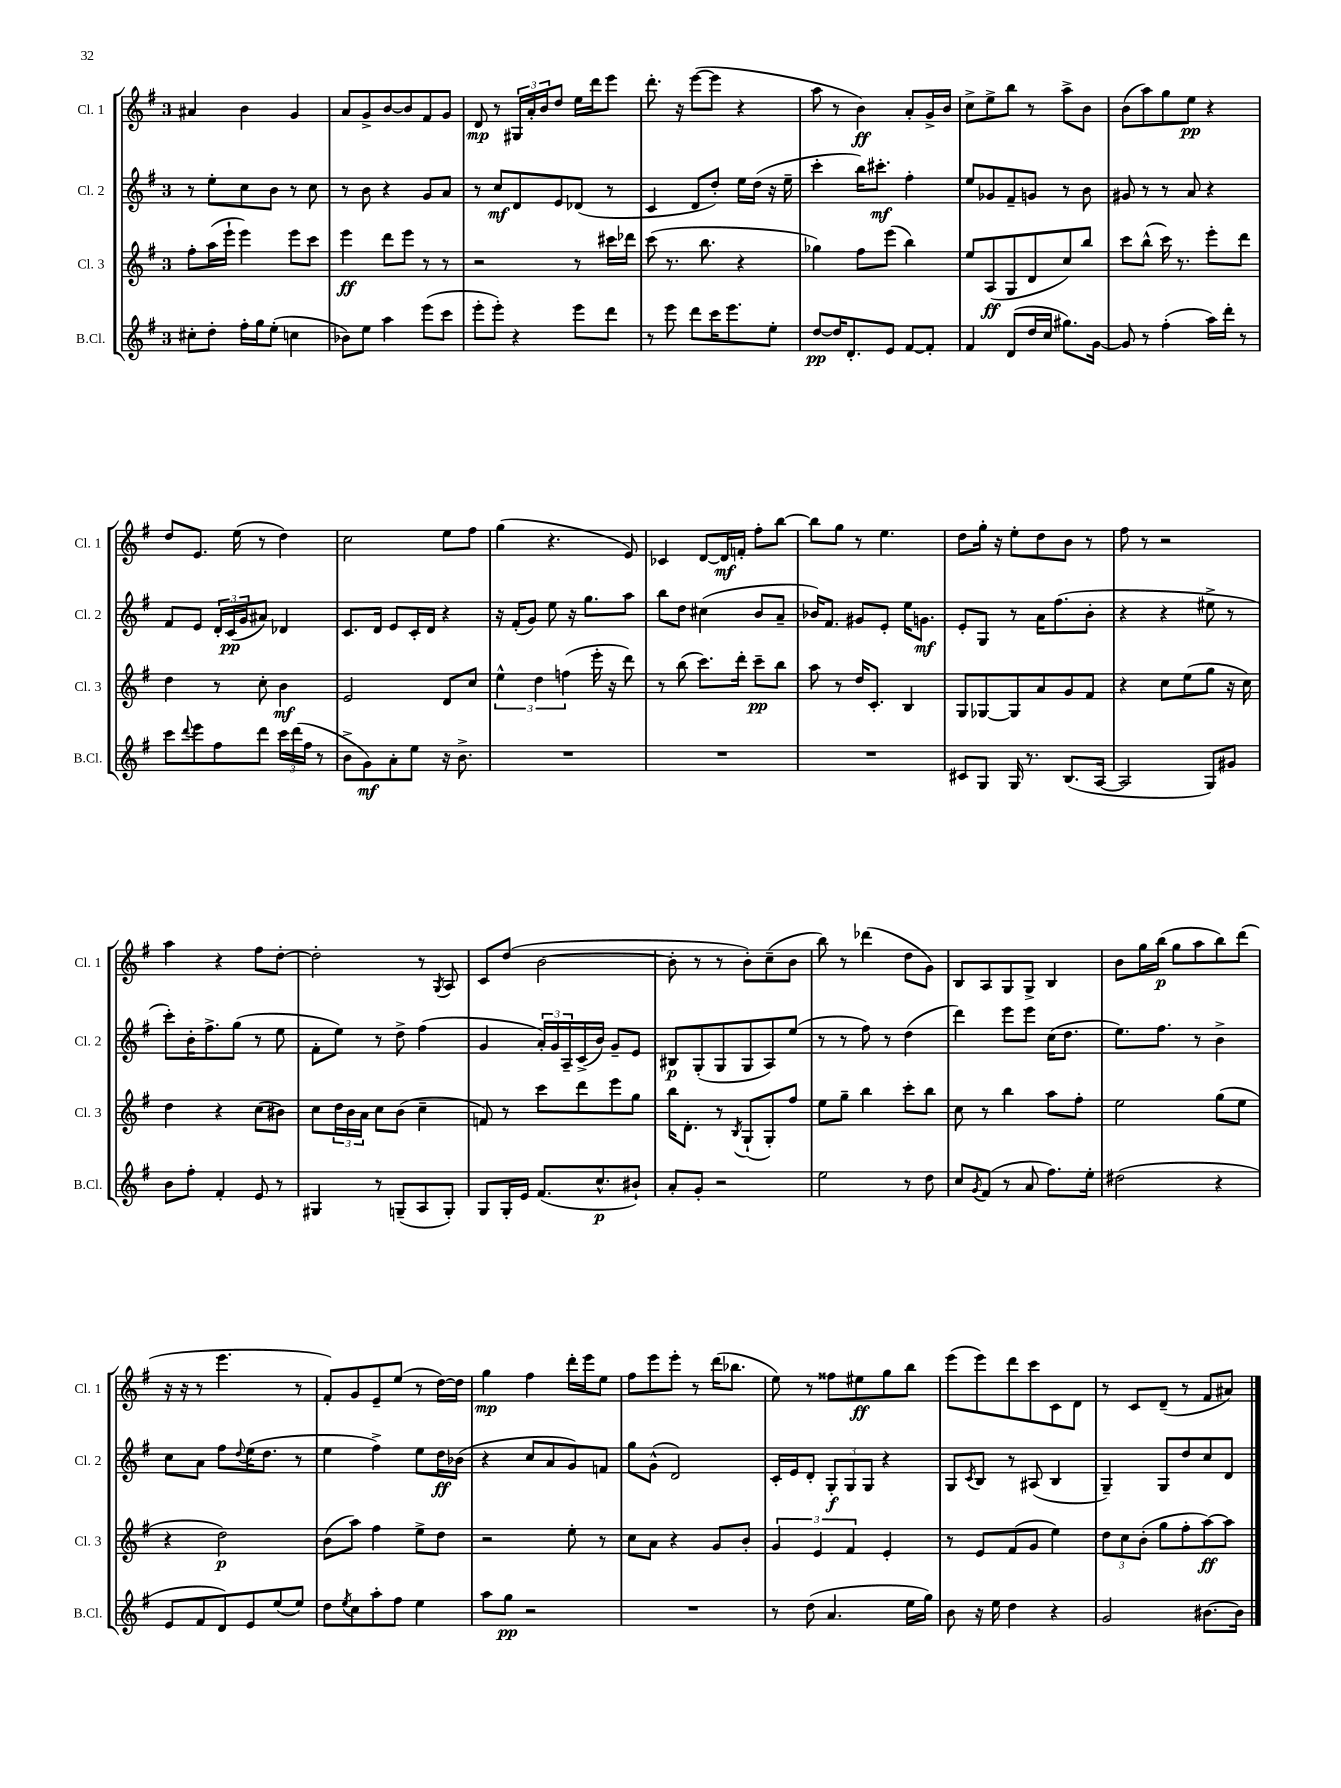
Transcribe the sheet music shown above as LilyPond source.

<<
\new StaffGroup <<
\new Staff = "s0" \with { instrumentName = "Cl. 1" shortInstrumentName = "Cl. 1" } {
    \clef treble \key g \major \once \override Staff.TimeSignature.style = #'single-digit \time 3/4
    ais'4 b'4 g'4 |
    a'8 g'8-> b'8~ b'8 fis'8 g'8 |
    d'8\mp r8 \tuplet 3/2 { gis16 a'16-. b'16 } d''8 e''16 d'''16 e'''8 |
    d'''8.-. r16 e'''8~( e'''8 r4 |
    a''8 r8 b'4\ff) a'8-. g'16-> b'16 |
    c''8-> e''8-> b''8 r8 a''8-> b'8 |
    b'8( a''8) g''8 e''8\pp r4 |
    d''8 e'8. e''16( r8 d''4) |
    c''2 e''8 fis''8 |
    g''4( r4. e'8) |
    ces'4 d'8~ d'16\mf f'16-. fis''8-. b''8~ |
    b''8 g''8 r8 e''4. |
    d''8 g''16-. r16 e''8-. d''8 b'8 r8 |
    fis''8 r8 r2 |
    a''4 r4 fis''8 d''8~-. |
    d''2-. r8 \acciaccatura { g8 } a8 |
    c'8 d''8( b'2~ |
    b'8-. r8 r8 b'8-.) c''8--( b'8 |
    b''8) r8 des'''4( d''8 g'8) |
    b8 a8 g8 g8-> b4 |
    b'8 g''16 b''16\p( g''8 a''8 b''8) d'''8( |
    r16 r16 r8 e'''4. r8 |
    fis'8-.) g'8 e'8-- e''8( r8 d''16~) d''16 |
    g''4\mp fis''4 d'''16-. e'''16 e''8 |
    fis''8 e'''8 e'''8-. r8 d'''16( bes''8. |
    e''8) r8 fisis''8 eis''8\ff g''8 b''8 |
    e'''8( e'''8) d'''8 c'''8 c'8 d'8 |
    r8 c'8 d'8--( r8 fis'8 ais'8) \bar "|." |
}
\new Staff = "s1" \with { instrumentName = "Cl. 2" shortInstrumentName = "Cl. 2" } {
    \clef treble \key g \major \once \override Staff.TimeSignature.style = #'single-digit \time 3/4
    r8 e''8-. c''8 b'8 r8 c''8 |
    r8 b'8 r4 g'8 a'8 |
    r8 c''8\mf d'8 e'8 des'8( r8 |
    c'4 d'8 d''8-.) e''16 d''16( r16 e''16-- |
    c'''4-. b''16) cis'''8.-.\mf fis''4-. |
    e''8 ges'8 fis'8-- g'8 r8 b'8 |
    gis'8 r8 r8 a'8 r4 |
    fis'8 e'8 \tuplet 3/2 { d'16-. c'16\pp( g'16 } ais'8) des'4 |
    c'8. d'16 e'8 c'16-. d'16 r4 |
    r16 fis'16-.( g'8) e''8 r16 g''8. a''8 |
    b''8 d''8 cis''4( b'8 a'8-- |
    bes'16) fis'8. gis'8 e'8-. e''16 g'8.\mf |
    e'8-. g8 r8 a'16 fis''8.( b'8-. |
    r4 r4 eis''8-> r8 |
    c'''8-.) b'16-. fis''8.-> g''8( r8 e''8 |
    fis'8-. e''8) r8 d''8-> fis''4( |
    g'4 \tuplet 3/2 { a'16-.) g'16 a16-- } c'16->( b'16) g'8-- e'8 |
    bis8\p g8-.( g8 g8 a8) e''8( |
    r8 r8 fis''8) r8 d''4( |
    d'''4) e'''8 e'''8 c''16( d''8. |
    e''8.) fis''8. r8 b'4-> |
    c''8 a'8 fis''8 \appoggiatura { d''8 } e''16( d''8. r8 |
    e''4 fis''4->) e''8 d''16\ff bes'16( |
    r4 c''8 a'8 g'8) f'8 |
    g''8 g'8-^( d'2) |
    c'16-. e'16 d'8-. \tuplet 3/2 { g8-.\f g8 g8 } r4 |
    g8 \acciaccatura { c'8 } b8 r8 ais8( b4 |
    g4--) g8 d''8 c''8 d'8 \bar "|." |
}
\new Staff = "s2" \with { instrumentName = "Cl. 3" shortInstrumentName = "Cl. 3" } {
    \clef treble \key g \major \once \override Staff.TimeSignature.style = #'single-digit \time 3/4
    fis''8-. a''16( e'''16-! e'''4) e'''8 c'''8 |
    e'''4\ff d'''8 e'''8 r8 r8 |
    r2 r8 cis'''16 des'''16 |
    c'''8( r8. b''8. r4 |
    ges''4) fis''8 e'''8( b''4) |
    e''8 a8\ff( g8 d'8 c''8) b''8 |
    c'''8 b''8-^( c'''16) r8. e'''8-. d'''8 |
    d''4 r8 c''8-. b'4\mf |
    e'2 d'8 c''8 |
    \tuplet 3/2 { e''4-^ d''4 f''4( } e'''16-. r16 d'''8) |
    r8 b''8( c'''8.) d'''16-. c'''8--\pp b''8 |
    a''8 r8 d''16 c'8.-. b4 |
    g8 ges8~ ges8 a'8 g'8 fis'8 |
    r4 c''8 e''8( g''8 r16 c''16) |
    d''4 r4 c''8( bis'8) |
    c''8 \tuplet 3/2 { d''16 b'16 a'16 } c''8 b'8( c''4-- |
    f'8) r8 c'''8 d'''8 e'''8 g''8 |
    b''16 d'8.-. r8 \acciaccatura { b8 } g8-!( g8-.) fis''8 |
    e''8 g''8-- b''4 c'''8-. b''8 |
    c''8 r8 b''4 a''8 fis''8-. |
    e''2 g''8( e''8 |
    r4 d''2\p) |
    b'8( a''8) fis''4 e''8-> d''8 |
    r2 e''8-. r8 |
    c''8 a'8 r4 g'8 b'8-. |
    \tuplet 3/2 { g'4 e'4 fis'4 } e'4-. |
    r8 e'8 fis'8( g'8 e''4) |
    \tuplet 3/2 { d''8 c''8 b'8-.( } g''8 fis''8-. a''8~\ff) a''8 \bar "|." |
}
\new Staff = "s3" \with { instrumentName = "B.Cl." shortInstrumentName = "B.Cl." } {
    \clef treble \key g \major \once \override Staff.TimeSignature.style = #'single-digit \time 3/4
    cis''8-. d''8-. fis''16-. g''16 e''8-.( c''4 |
    bes'8) e''8 a''4 e'''8( c'''8 |
    e'''8-. e'''8-.) r4 e'''8 d'''8 |
    r8 e'''8 d'''8 c'''16 e'''8. e''8-. |
    d''8~\pp d''16 d'8.-. e'8 fis'8~ fis'8-. |
    fis'4 d'8( d''16 c''16 gis''8.) g'16~ |
    g'8 r8 fis''4-.( a''16) d'''16-. r8 |
    c'''8 \appoggiatura { d'''8 } e'''8 fis''8 d'''8 \tuplet 3/2 { c'''16 d'''16( fis''16 } r8 |
    b'8-> g'8\mf) a'8-. e''8 r16 b'8.-> |
    R2. |
    R2. |
    R2. |
    cis'8 g8 g16 r8. b8.( a16~ |
    a2 g8) gis'8 |
    b'8 fis''8-. fis'4-. e'8 r8 |
    gis4 r8 g8--( a8 g8-.) |
    g8 g16-. e'16 fis'8.( c''8.-^\p bis'8-!) |
    a'8-. g'8-. r2 |
    e''2 r8 d''8 |
    c''8 \acciaccatura { g'8 } fis'8( r8 a'8 fis''8.) e''16-. |
    dis''2( r4 |
    e'8 fis'8 d'8) e'8 e''8( e''8) |
    d''8 \acciaccatura { e''8 } c''8 a''8-. fis''8 e''4 |
    a''8 g''8\pp r2 |
    R2. |
    r8 d''8( a'4. e''16 g''16) |
    b'8 r16 e''16 d''4 r4 |
    g'2 bis'8.~ bis'16 \bar "|." |
}
>>
>>
\layout { \context { \Score \remove "Bar_number_engraver" } }
